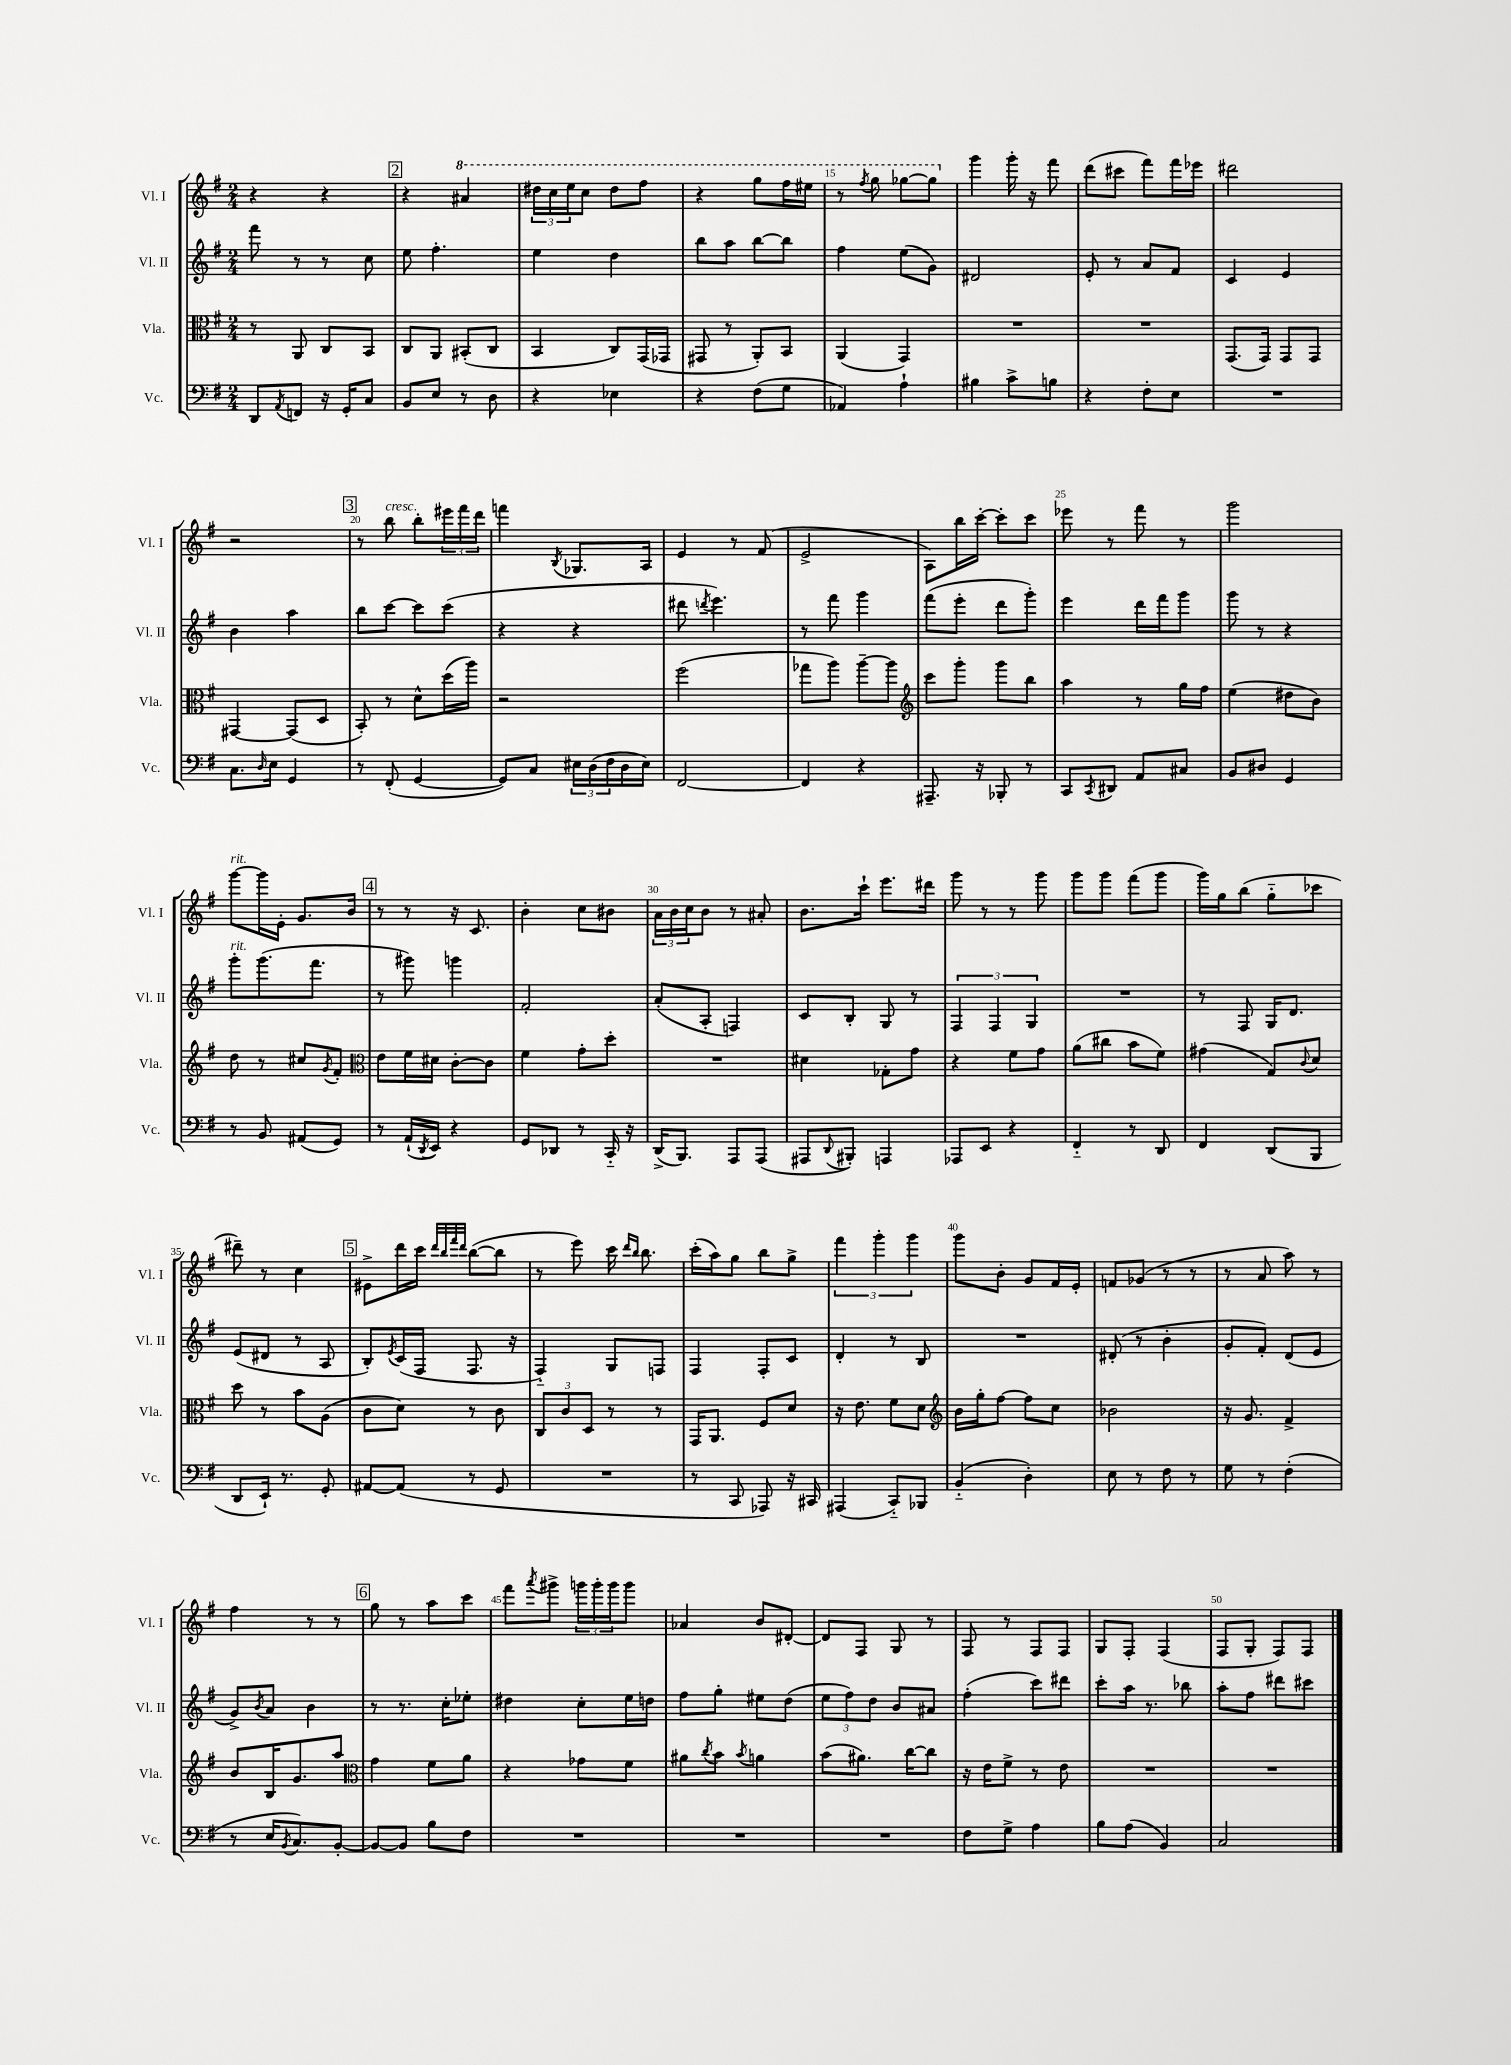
<<
\new StaffGroup <<
\new Staff = "s0" \with { instrumentName = "Vl. I" shortInstrumentName = "Vl. I" } {
    \clef treble \key g \major \numericTimeSignature \time 2/4
    r4 r4 |
    \mark \markup { \box "2" } r4 \ottava #1 ais''4 |
    \tuplet 3/2 { dis'''16 c'''16 e'''16 } c'''8 dis'''8 fis'''8 |
    r4 g'''8 fis'''16 eis'''16 |
    r8 \acciaccatura { fis'''8 } g'''8 ges'''8~ ges'''8 \ottava #0 |
    g'''4 g'''16-. r16 fis'''8 |
    d'''8( cis'''8 fis'''8) fis'''16 ees'''16 |
    dis'''2 |
    r2 |
    \mark \markup { \box "3" } r8 b''8^\markup { \italic "cresc." } b''8-. \tuplet 3/2 { eis'''16 fis'''16 d'''16 } |
    f'''4 \acciaccatura { b8 } ges8. a16 |
    e'4 r8 fis'8( |
    e'2-> |
    a8) b''16 c'''16~-. c'''8-. c'''8 |
    ees'''8 r8 fis'''8 r8 |
    g'''2 |
    g'''8~^\markup { \italic "rit." } g'''16 e'16-. g'8. b'16 |
    \mark \markup { \box "4" } r8 r8 r16 c'8. |
    b'4-. c''8 bis'8 |
    \tuplet 3/2 { a'16 b'16 c''16 } b'8 r8 ais'8-. |
    b'8. c'''16-! e'''8. dis'''16 |
    g'''8 r8 r8 g'''8 |
    g'''8 g'''8 fis'''8( g'''8 |
    g'''16) g''16 b''8( g''8-_ ces'''8 |
    dis'''8--) r8 c''4 |
    \mark \markup { \box "5" } eis'8-> d'''16 c'''16 \grace { d'''32 b''32 fis'''32 d'''32 } b''8~( b''8 |
    r8 e'''8) c'''16 \grace { d'''16 b''16 } b''8. |
    c'''16-.( a''16) g''8 b''8 g''8-> |
    \tuplet 3/2 { fis'''4 g'''4-. g'''4 } |
    g'''8 b'8-. g'8 fis'16 e'16-. |
    f'8 ges'8( r8 r8 |
    r8 a'8 a''8) r8 |
    fis''4 r8 r8 |
    \mark \markup { \box "6" } g''8 r8 a''8 c'''8 |
    fis'''8 \acciaccatura { a'''8 } gis'''8-> \tuplet 3/2 { g'''16 g'''16-. g'''16 } g'''8 |
    aes'4 b'8 dis'8~-. |
    dis'8 fis8 g8 r8 |
    fis8 r8 fis8 fis8 |
    g8 fis8-. fis4( |
    fis8 g8-. fis8) fis8 \bar "|." |
}
\new Staff = "s1" \with { instrumentName = "Vl. II" shortInstrumentName = "Vl. II" } {
    \clef treble \key g \major \numericTimeSignature \time 2/4
    fis'''8 r8 r8 c''8 |
    \mark \markup { \box "2" } e''8 fis''4.-. |
    e''4 d''4 |
    b''8 a''8 b''8~ b''8 |
    fis''4 e''8( g'8) |
    dis'2 |
    e'8-. r8 a'8 fis'8 |
    c'4 e'4 |
    b'4 a''4 |
    \mark \markup { \box "3" } b''8 c'''8~ c'''8 c'''8( |
    r4 r4 |
    dis'''8 \acciaccatura { d'''8 } e'''4.) |
    r8 fis'''8 g'''4 |
    fis'''8( e'''8-. d'''8 g'''8-.) |
    e'''4 d'''16 fis'''16 g'''8 |
    g'''8 r8 r4 |
    g'''8-.^\markup { \italic "rit." } g'''8.( fis'''8. |
    \mark \markup { \box "4" } r8 gis'''8) g'''4 |
    fis'2-. |
    a'8-.( a8-. f4) |
    c'8 b8-. g8 r8 |
    \tuplet 3/2 { fis4 fis4 g4 } |
    R2 |
    r8 fis8 g16 d'8. |
    e'8( dis'8 r8 a8 |
    \mark \markup { \box "5" } b8-.) \acciaccatura { e'8 } c'16( fis16 fis8. r16 |
    fis4-_) g8 f8 |
    fis4 fis8-. c'8 |
    d'4-. r8 b8 |
    R2 |
    dis'8-.( r8 b'4-. |
    g'8-. fis'8-.) d'8( e'8 |
    g'8->) \acciaccatura { b'8 } a'8 b'4 |
    \mark \markup { \box "6" } r8 r8. c''16-. ees''8-. |
    dis''4 c''8-. e''16 d''16 |
    fis''8 g''8-. eis''8 d''8( |
    \tuplet 3/2 { e''8 fis''8) d''8 } b'8 ais'8 |
    fis''4-.( c'''8) dis'''8 |
    c'''8-. a''16 r8. bes''8 |
    a''8-. fis''8 dis'''8 cis'''8 \bar "|." |
}
\new Staff = "s2" \with { instrumentName = "Vla." shortInstrumentName = "Vla." } {
    \clef alto \key g \major \numericTimeSignature \time 2/4
    r8 a,8 c8 b,8 |
    \mark \markup { \box "2" } c8 a,8 bis,8-.( c8 |
    b,4 c8) g,16( ges,16 |
    gis,8 r8 a,8-.) b,8 |
    a,4( g,4) |
    R2 |
    R2 |
    g,8.( g,16) g,8 g,8 |
    gis,4~ gis,8( d8 |
    \mark \markup { \box "3" } b,8-.) r8 d'8-^ d''16( a''16) |
    r2 |
    fis''2( |
    ges''8 a''8) a''8~-- a''8 |
    \clef treble c'''8 g'''8-. g'''8 b''8 |
    a''4 r8 g''16 fis''16 |
    e''4( dis''8 b'8) |
    d''8 r8 cis''8 \acciaccatura { g'8 } fis'8-. |
    \mark \markup { \box "4" } \clef alto e'8 fis'16 dis'16 c'8~-. c'8 |
    fis'4 g'8-. d''8-. |
    R2 |
    dis'4 ges8-. g'8 |
    r4 fis'8 g'8 |
    a'8( cis''8 b'8 fis'8) |
    gis'4( g8) \appoggiatura { c'8 } d'8 |
    d''8 r8 b'8 a8( |
    \mark \markup { \box "5" } c'8 d'8) r8 c'8 |
    \tuplet 3/2 { c8 c'8 d8 } r8 r8 |
    g,16 a,8. fis8 d'8 |
    r16 e'8. fis'8 d'8 |
    \clef treble b'16 g''16-. fis''8~ fis''8 c''8 |
    bes'2 |
    r16 g'8. fis'4-> |
    b'8 b16 g'8. a''8 |
    \mark \markup { \box "6" } \clef alto g'4 fis'8 a'8 |
    r4 ges'8 fis'8 |
    ais'8 \acciaccatura { c''8 } b'8 \acciaccatura { b'8 } a'4 |
    b'8( ais'8.) c''16~ c''8 |
    r16 e'16 fis'8-> r8 e'8 |
    R2 |
    R2 \bar "|." |
}
\new Staff = "s3" \with { instrumentName = "Vc." shortInstrumentName = "Vc." } {
    \clef bass \key g \major \numericTimeSignature \time 2/4
    d,8 \acciaccatura { a,8 } f,8 r16 g,16-. c8 |
    \mark \markup { \box "2" } b,8 e8 r8 d8 |
    r4 ees4 |
    r4 fis8( g8 |
    aes,4) a4-! |
    bis4 c'8-> b8 |
    r4 fis8-. e8 |
    R2 |
    c8. \grace { d16 } e16 g,4 |
    \mark \markup { \box "3" } r8 fis,8-.( g,4~ |
    g,8) c8 \tuplet 3/2 { eis16 d16( fis16 } d16 eis16) |
    fis,2~ |
    fis,4 r4 |
    ais,,8.-- r16 bes,,8-. r8 |
    c,8 \acciaccatura { c,8 } dis,8 a,8 cis8 |
    b,8 dis8 g,4 |
    r8 b,8 ais,8( g,8) |
    \mark \markup { \box "4" } r8 a,16-!( \acciaccatura { d,8 } e,16) r4 |
    g,8 des,8 r8 c,16-_ r16 |
    d,16->( b,,8.) a,,8 a,,8( |
    ais,,8 \appoggiatura { d,8 } bis,,8-.) a,,4 |
    aes,,8 e,8 r4 |
    fis,4-_ r8 d,8 |
    fis,4 d,8( b,,8 |
    d,8 e,16-!) r8. g,8-. |
    \mark \markup { \box "5" } ais,8~ ais,8( r8 g,8 |
    R2 |
    r8 c,8 aes,,8) r16 cis,16 |
    ais,,4( c,8-_) bes,,8 |
    b,4-_( d4-.) |
    e8 r8 fis8 r8 |
    g8 r8 fis4-.( |
    r8 e16 \acciaccatura { b,8 } c8.) b,8~-. |
    \mark \markup { \box "6" } b,8~ b,8 b8 fis8 |
    R2 |
    R2 |
    R2 |
    fis8 g8-> a4 |
    b8 a8( b,4) |
    c2 \bar "|." |
}
>>
>>
\layout { \context { \Score currentBarNumber = #11 \override BarNumber.break-visibility = ##(#f #t #t) barNumberVisibility = #(every-nth-bar-number-visible 5) } }
